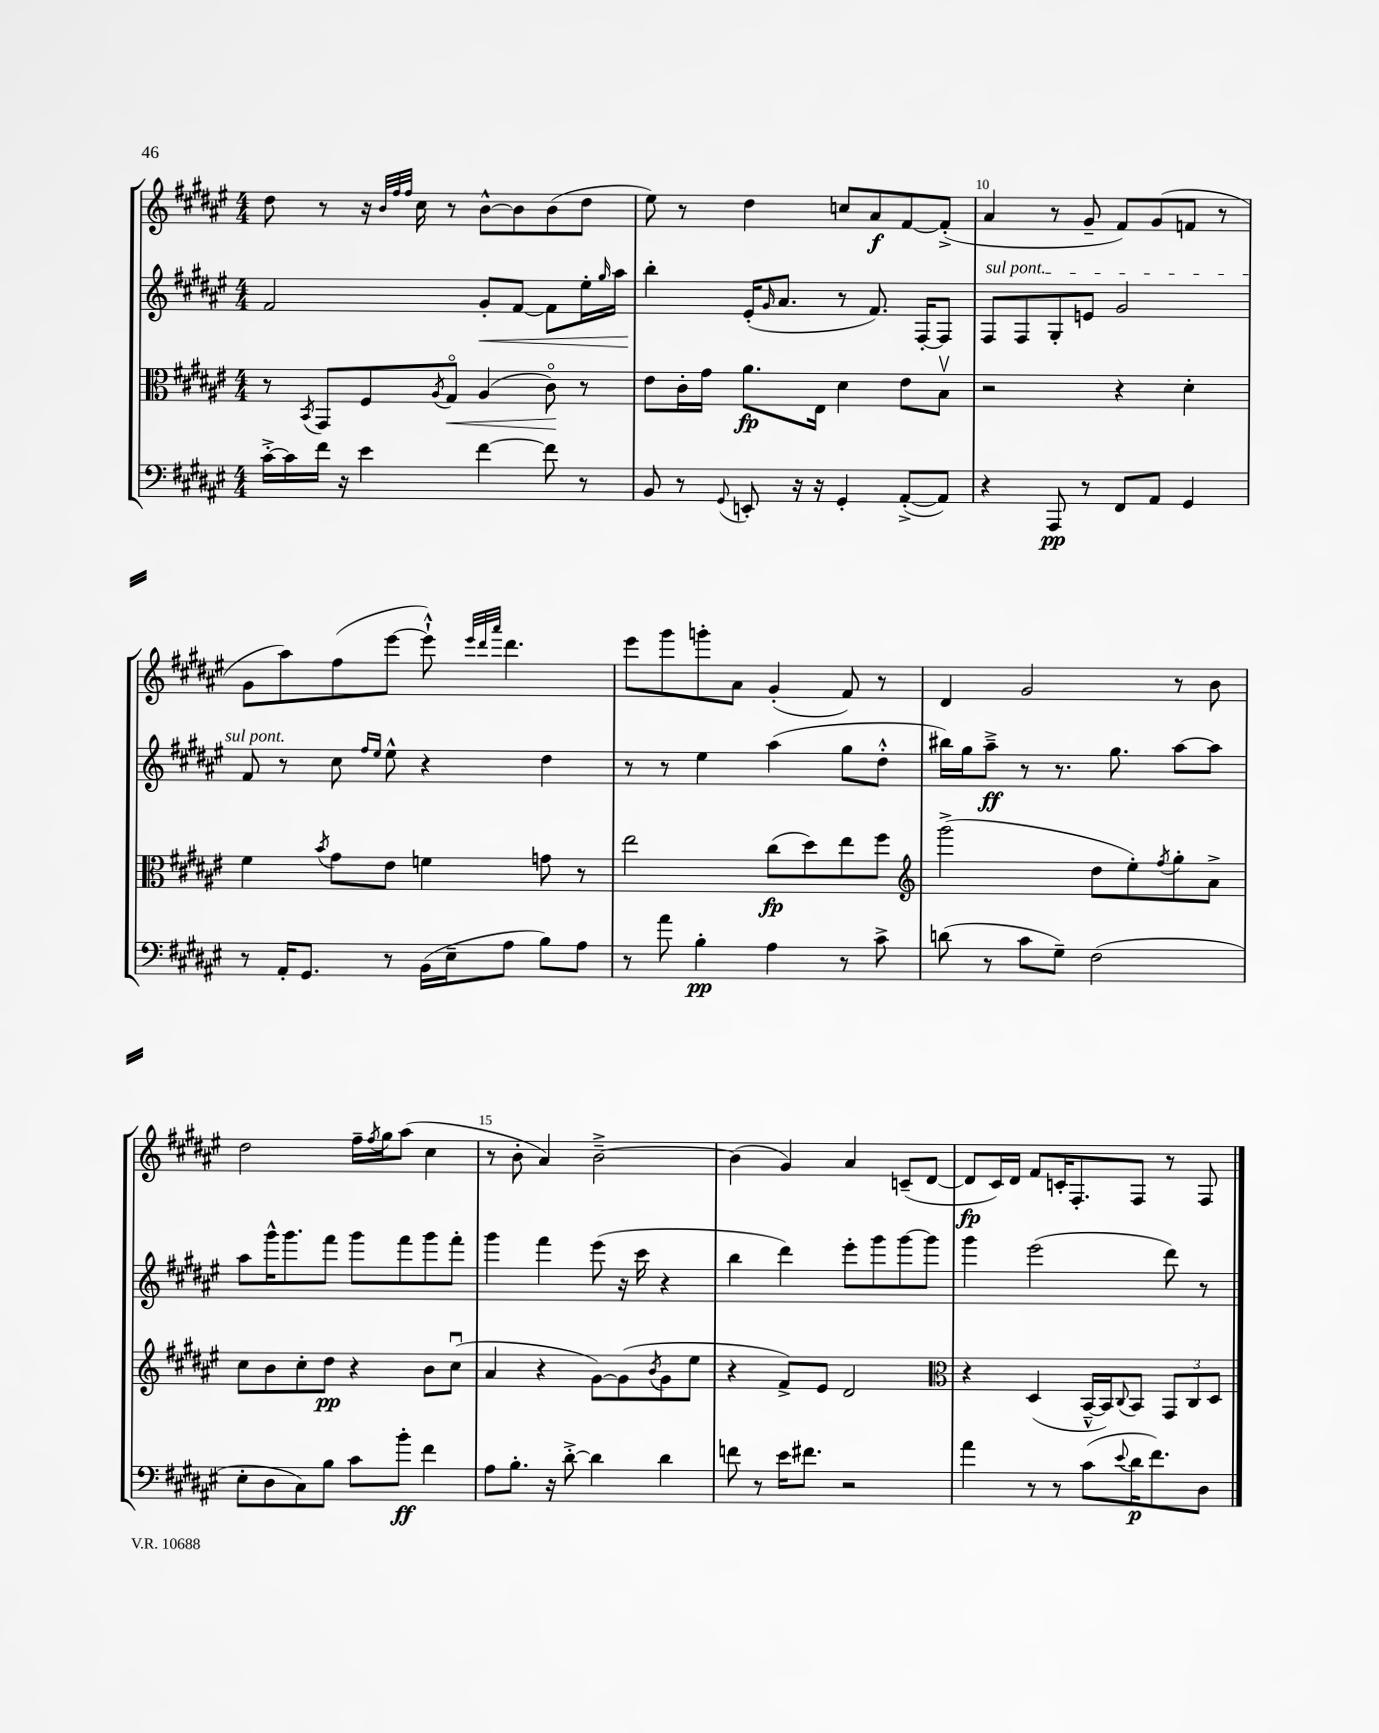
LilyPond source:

<<
\new StaffGroup <<
\new Staff = "s0" {
    \clef treble \key fis \major \numericTimeSignature \time 4/4
    dis''8 r8 r16 \grace { b'32 fis''32 fis''32 } cis''16 r8 b'8~-^ b'8 b'8( dis''8 |
    eis''8) r8 dis''4 c''8 ais'8\f fis'8~ fis'8-.->( |
    ais'4 r8 gis'8-- fis'8) gis'8( f'8 r8 |
    gis'8 ais''8) fis''8( eis'''8~ eis'''8-!-^) \grace { eis'''32 dis'''32 ais'''32 } dis'''4. |
    eis'''8 gis'''8 g'''8-. ais'8 gis'4-.( fis'8) r8 |
    dis'4 gis'2 r8 b'8 |
    dis''2 fis''16-- \acciaccatura { fis''8 } gis''16 ais''8( cis''4 |
    r8 b'8-. ais'4) b'2~---> |
    b'4( gis'4) ais'4 c'8--( dis'8~ |
    dis'8\fp cis'16) dis'16 fis'8 c'16-. fis8.-. fis8 r8 fis8 \bar "|." |
}
\new Staff = "s1" {
    \clef treble \key fis \major \numericTimeSignature \time 4/4
    fis'2 gis'8-.\< fis'8~ fis'8 eis''16-. \grace { gis''16 } ais''16 |
    b''4-.\! eis'16-.( \grace { gis'16 } ais'8. r8 fis'8.) fis16~-. fis8 |
    \once \override TextSpanner.bound-details.left.text = \markup { \italic "sul pont." } fis8\startTextSpan fis8 gis8-. e'8 gis'2 |
    fis'8\stopTextSpan r8 cis''8 \grace { fis''16 eis''16 } eis''8-^ r4 dis''4 |
    r8 r8 eis''4 ais''4( gis''8 dis''8-.-^ |
    bis''16) gis''16 ais''8--->\ff r8 r8. gis''8. ais''8~ ais''8 |
    ais''8 gis'''16-^ gis'''8. fis'''8 gis'''8 fis'''8 gis'''8 fis'''8-. |
    gis'''4 fis'''4 eis'''8( r16 cis'''16 r4 |
    b''4 dis'''4) eis'''8-. gis'''8 gis'''8~ gis'''8 |
    gis'''4 eis'''2( dis'''8) r8 \bar "|." |
}
\new Staff = "s2" {
    \clef alto \key fis \major \numericTimeSignature \time 4/4
    r8 \acciaccatura { b,8 } gis,8 fis8 \acciaccatura { ais8 } gis8\flageolet\< ais4( cis'8\flageolet\!) r8 |
    eis'8 cis'16-. gis'16 ais'8.\fp eis16 dis'4 eis'8 b8\upbow |
    r2 r4 dis'4-. |
    fis'4 \acciaccatura { b'8 } gis'8 eis'8 f'4 g'8 r8 |
    eis''2 cis''8\fp( dis''8) eis''8 fis''8 |
    \clef treble gis'''2->( dis''8 eis''8-.) \acciaccatura { fis''8 } gis''8-. ais'8-> |
    cis''8 b'8 cis''8-. dis''8\pp r4 b'8 cis''8\downbow( |
    ais'4 r4 gis'8~) gis'8( \acciaccatura { b'8 } gis'8 eis''8 |
    r4 fis'8->) eis'8 dis'2 |
    \clef alto r4 dis4( b,16~---^ b,16) \appoggiatura { cis8 } b,8 \tuplet 3/2 { gis,8 cis8 dis8 } \bar "|." |
}
\new Staff = "s3" {
    \clef bass \key fis \major \numericTimeSignature \time 4/4
    cis'16~-.-> cis'16 fis'16 r16 eis'4 fis'4~ fis'8 r8 |
    b,8 r8 \appoggiatura { gis,8 } e,8-. r16 r16 gis,4-. ais,8~-.->( ais,8) |
    r4 ais,,8\pp r8 fis,8 ais,8 gis,4 |
    r8 ais,16-. gis,8. r8 b,16( eis16-- ais8 b8) ais8 |
    r8 ais'8 b4-.\pp ais4 r8 cis'8-> |
    d'8( r8 cis'8 gis8--) fis2( |
    eis8-. dis8 cis8) b8 cis'8 b'8-.\ff fis'4 |
    ais8 b8.-. r16 dis'8~-.-> dis'4 dis'4 |
    f'8 r8 eis'16 fis'8. r2 |
    ais'4 r8 r8 cis'8( \appoggiatura { eis'8 } dis'16\p fis'8.) dis8 \bar "|." |
}
>>
>>
\layout { \context { \Score currentBarNumber = #8 \override BarNumber.break-visibility = ##(#f #t #t) barNumberVisibility = #(every-nth-bar-number-visible 5) } }
